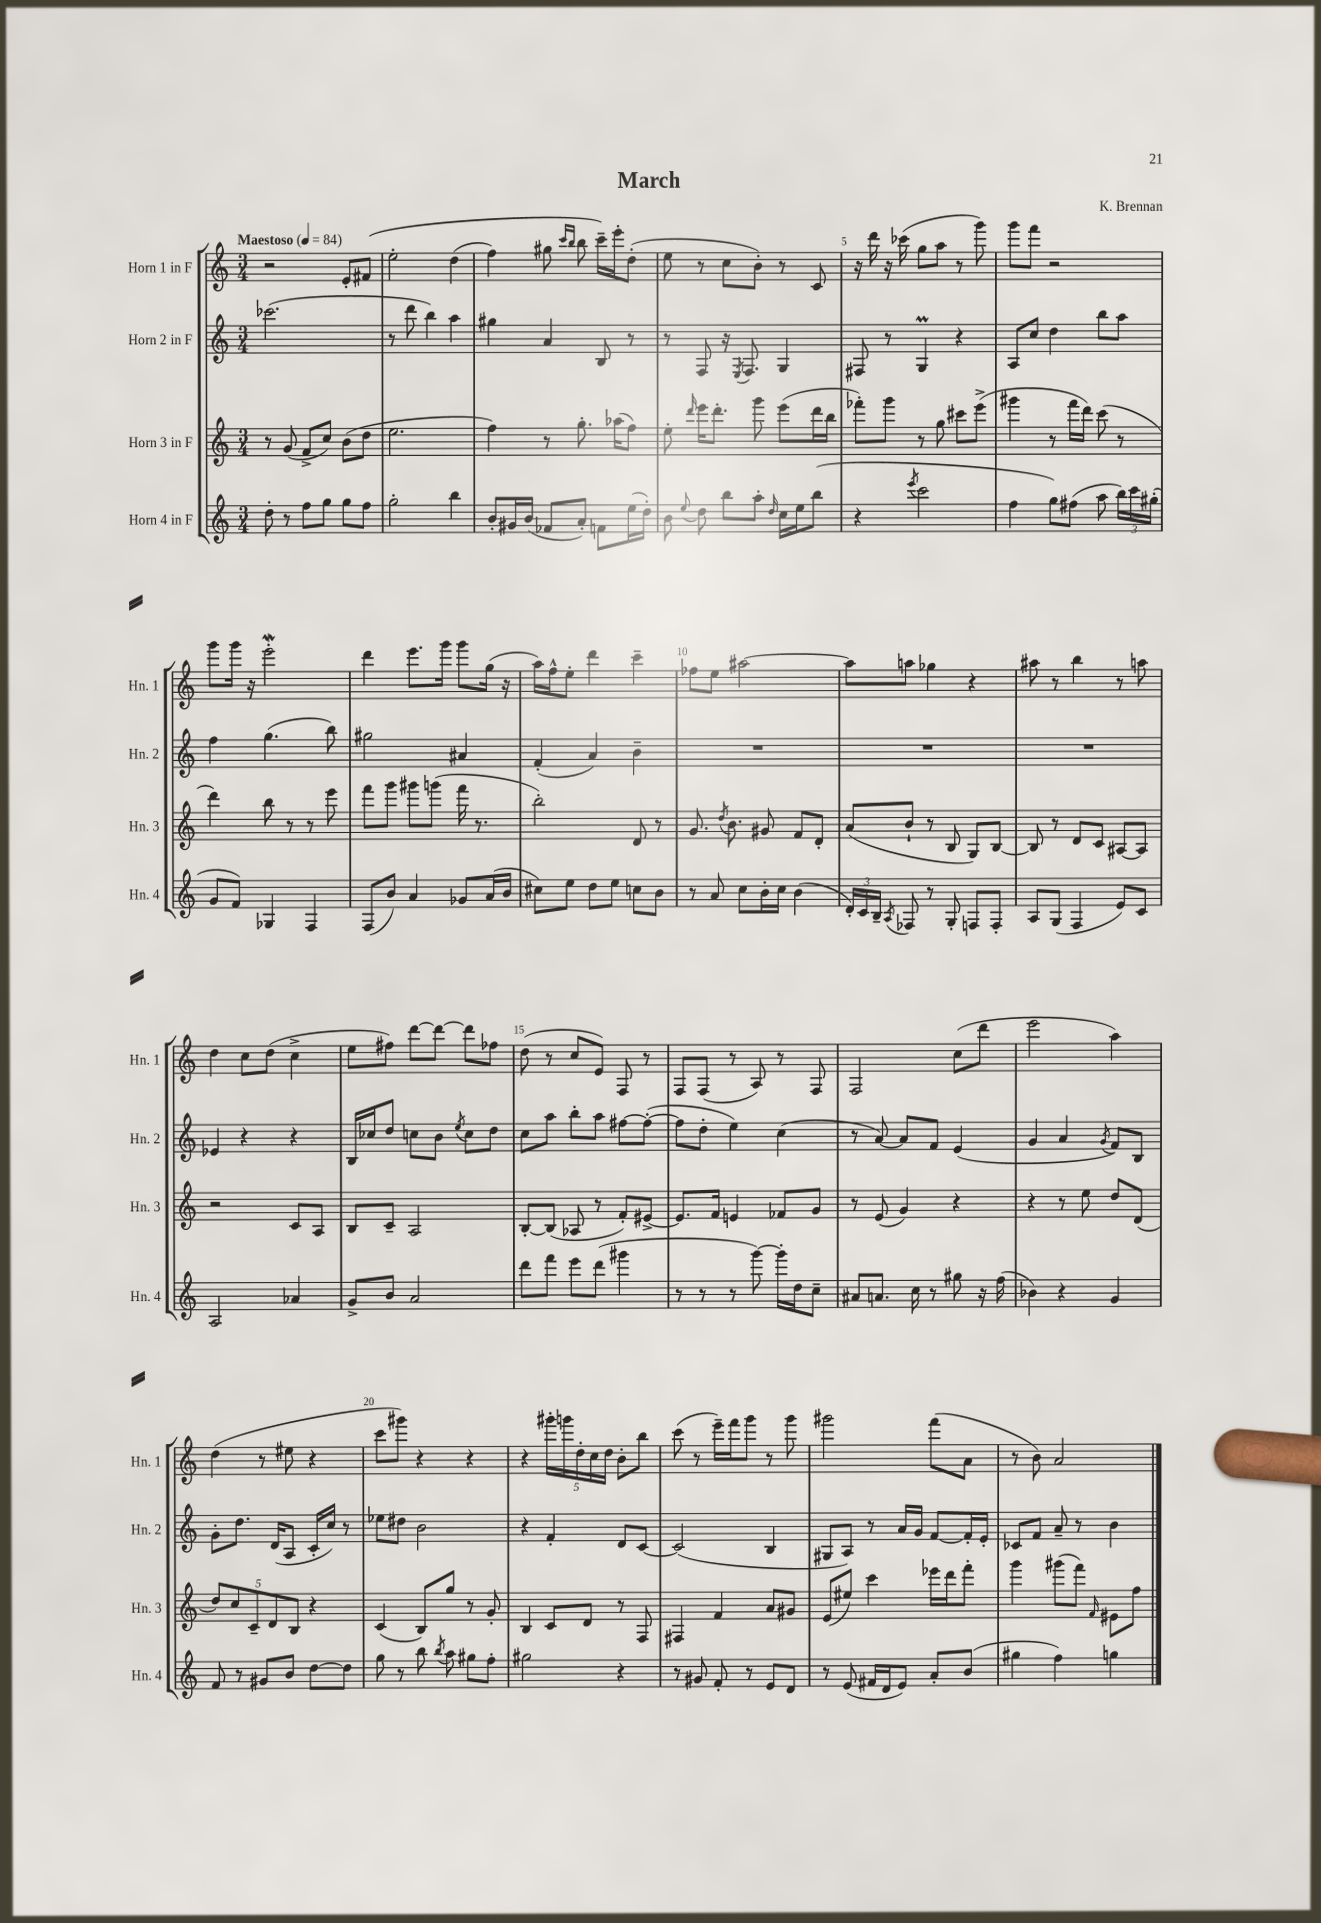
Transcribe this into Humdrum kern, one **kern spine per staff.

**kern	**kern	**kern	**kern
*staff4	*staff3	*staff2	*staff1
*clefG2	*clefG2	*clefG2	*clefG2
*k[]	*k[]	*k[]	*k[]
*M3/4	*M3/4	*M3/4	*M3/4
*MM84	*MM84	*MM84	*MM84
8dd'\	8r	(2.ccc-\	2r
8r	(8g/	.	.
8ff\L	8f^/L	.	.
8gg\J	8cc/J)	.	.
8gg\L	(8b\L	.	8e'/L
8ff\J	8dd\J	.	&(8f#/J
=	=	=	=
2gg'\	2.ee\	8r	2ee'\
.	.	8ddd\	.
.	.	4bb\)	.
4bb\	.	4aa\	(4dd\
=	=	=	=
8b'/L	4ff\)	4gg#\	4ff\)
16g#/L	.	.	.
(16b/JJ	.	.	.
8f-/L	8r	4a/	8gg#\
.	.	.	16qqccc/LL
.	.	.	16qqbb/JJ
8a'/J)	8.gg'\	.	8bb\
8f\L	.	8B/	16ccc~\LL&)
.	(16aa-\LK	.	16eee'\J
(16ee\L	8ff\J)	8r	(8dd'\J
16dd'\JJ)	.	.	.
=	=	=	=
8b\	8ee'\	8r	8ee\
8qqee/	16qqddd/	.	.
8dd\	16eee\LK	8F/	8r
.	8.ddd'\J	.	.
8bb\L	.	16r	8cc\L
.	.	8qE/	.
.	.	8.F/	.
8aa'\J	8ggg\	.	8b'\J)
16qqdd/	.	.	.
16cc\LL	(8eee\L	4G/	8r
16ee\J	.	.	.
(8bb\J	16ddd\L	.	8c/
.	16bb\JJ	.	.
=	=	=	=
4r	8fff-'\L)	8F#/	16r
.	.	.	16ddd\
.	8ggg\J	8r	16r
.	.	.	(16ccc-\
8qeee/	.	.	.
2ccc\	8r	4G/	8gg\L
.	8gg\	.	8aa\J
.	8ccc#\L	4r	8r
.	(8eee^\J	.	8ggg\)
=	=	=	=
4ff\	4ggg#\	8A/L	8ggg\L
.	.	8cc/J	8fff\J
8gg\L)	8r	4dd\	2r
(8ff#\J	16fff\LL	.	.
.	16ddd\JJ)	.	.
8aa\	(8ccc\	8bb\L	.
24bb\LL)	8r	8aa\J	.
24ccc\	.	.	.
(24gg#'\JJ	.	.	.
=	=	=	=
8g/L	4ddd\)	4ff\	8ggg\L
8f/J)	.	.	16ggg\Jk
.	.	.	16r
4G-/	8bb\	(4.gg\	2eee'\
.	8r	.	.
4F/	8r	.	.
.	8eee\	8bb\)	.
=	=	=	=
(8F/L	8fff\L	2gg#\	4ddd\
8b/J)	8ggg\J	.	.
4a/	8ggg#\L	.	8.eee\L
.	(8ggg\J	.	.
.	.	.	16ggg\Jk
8g-/L	16fff\	4a#/	8ggg\L
.	8.r	.	.
(16a/L	.	.	(16gg\Jk
16b/JJ	.	.	16r
=	=	=	=
8cc#\L)	2bb'\)	(4f'/	16aa\LL)
.	.	.	16ff^^\J
8ee\J	.	.	8ee'\J
8dd\L	.	4a/)	4ddd\
8ee\J	.	.	.
8cc\L	8d/	4b~\	4ccc~\
8b\J	8r	.	.
=	=	=	=
8r	8.g/	2.r	8ff-\L
8a/	.	.	8ee\J
.	8qdd/	.	.
.	8.b\	.	.
8cc\L	.	.	[2aa#\
16b'\L	8g#/	.	.
16cc\JJ	.	.	.
(4b\	8f/L	.	.
.	8d'/J	.	.
=	=	=	=
24d'/LL)	(8a/L	2.r	8aa#\]L
24c/	.	.	.
24B~/JJ	.	.	.
8qA/	.	.	.
8F-/	8b`/J	.	8aa\J
8r	8r	.	4gg-\
8G'/	8B/	.	.
8F/L	8G/L)	.	4r
8F'/J	[8B/J	.	.
=	=	=	=
8A/L	8B/]	2.r	8aa#\
(8G/J	8r	.	8r
4F/	8d/L	.	4bb\
.	8c/J	.	.
8e/L)	[8A#/L	.	8r
8c/J	8A#/]J	.	8aa\
=	=	=	=
2A/	2r	4e-/	4dd\
.	.	4r	8cc\L
.	.	.	(8dd\J
4a-/	8c/L	4r	4cc^\
.	8A/J	.	.
=	=	=	=
8g^/L	8B/L	16B/LL	8ee\L
.	.	16cc-/J	.
8b/J	8c~/J	8dd/J	8ff#\J)
2a/	2A/	8cc\L	[8ddd\L
.	.	8b\J	8ddd\_J
.	.	8qee/	.
.	.	8cc\L	8ddd\]L
.	.	8dd\J	8ff-\J
=	=	=	=
8ddd\L	[8B'/L	8cc\L	(8dd\
8fff\J	(8B/]J	8aa\J	8r
8eee\L	8A-/	8bb'\L	8cc/L
(8ddd\J	8r	8aa\J	8e/J)
4ggg#\	8f'/L)	[8ff#\L	8F/
.	[8e#^/J	(8ff#'\_J	8r
=	=	=	=
8r	8.e#/]L	8ff#\]L	8F/L
8r	.	8dd'\J	(8F/J
.	16f/Jk	.	.
8r	4e/	4ee\)	8r
[8ggg\)	.	.	8A/)
16ggg'\]LL	8f-/L	(4cc\	8r
16dd\J	.	.	.
8cc~\J	8g/J	.	8F/
=	=	=	=
8a#/L	8r	8r	2F/
8.a/J	(8e/	[8a/)	.
.	4g/)	8a/]L	.
16cc\	.	.	.
8r	.	8f/J	.
8gg#\	4r	(4e/	(8cc\L
16r	.	.	8ddd\J
(16ff\	.	.	.
=	=	=	=
4b-\)	4r	4g/	2eee\
4r	8r	4a/	.
.	8ee\	.	.
.	.	8qg/	.
4g/	8dd/L	8f/L)	4aa\)
.	(8d/J	8B/J	.
=	=	=	=
8f/	10dd/L)	8g'\L	(4dd\
.	10cc/	.	.
8r	.	8.dd\J	.
.	10c~/	.	.
8g#/L	.	.	8r
.	10d/	.	.
.	.	(16d/LK	.
8b/J	.	8A/J	8ee#\
.	10B/J	.	.
[8dd\L	4r	16c'/LL	4r
.	.	16cc/JJ)	.
8dd\]J	.	8r	.
=	=	=	=
8gg\	(4c/	8ee-\L	8ccc\L
8r	.	8dd#\J	8ggg#\J)
8bb\	8B/L)	2b\	4r
8qbb/	.	.	.
8aa\	8gg/J	.	.
8gg#\L	8r	.	4r
8ff'\J	8g'/	.	.
=	=	=	=
2gg#\	4B/	4r	4r
.	8c/L	4f'/	20ggg#'\LL
.	.	.	20ggg\
.	.	.	20dd'\
.	8d/J	.	.
.	.	.	20cc\
.	.	.	20dd\JJ
4r	8r	8d/L	8b'\L
.	8F/	[8c/J	8bb\J
=	=	=	=
8r	4F#/	(2c/]	(8ccc\
8g#/	.	.	8r
8f'/	4f/	.	16eee~\LL)
.	.	.	16fff\J
8r	.	.	8ggg\J
8e/L	8a/L	4B/	8r
8d/J	8g#/J	.	8ggg\
=	=	=	=
8r	(8e/L	8G#/L	2ggg#\
(8e/	8ee#/J)	8A/J)	.
16f#/LL	4ccc\	8r	.
16d/J	.	.	.
8e/J)	.	16a/LL	.
.	.	16g/JJ	.
8a'/L	16eee-\LL	[8f/L	(8fff\L
.	16ddd\J	.	.
(8b/J	8fff'\J	16f'/]L	8a\J
.	.	16e'/JJ	.
=	=	=	=
4gg#\	4ggg\	8c-/L	8r
.	.	8f/J	8b\)
4ff\)	(8ggg#\L	8a~/	2a/
.	8fff\J)	8r	.
.	16qqf/	.	.
4gg\	8e#\L	4b\	.
.	8ff\J	.	.
==	==	==	==
*-	*-	*-	*-
